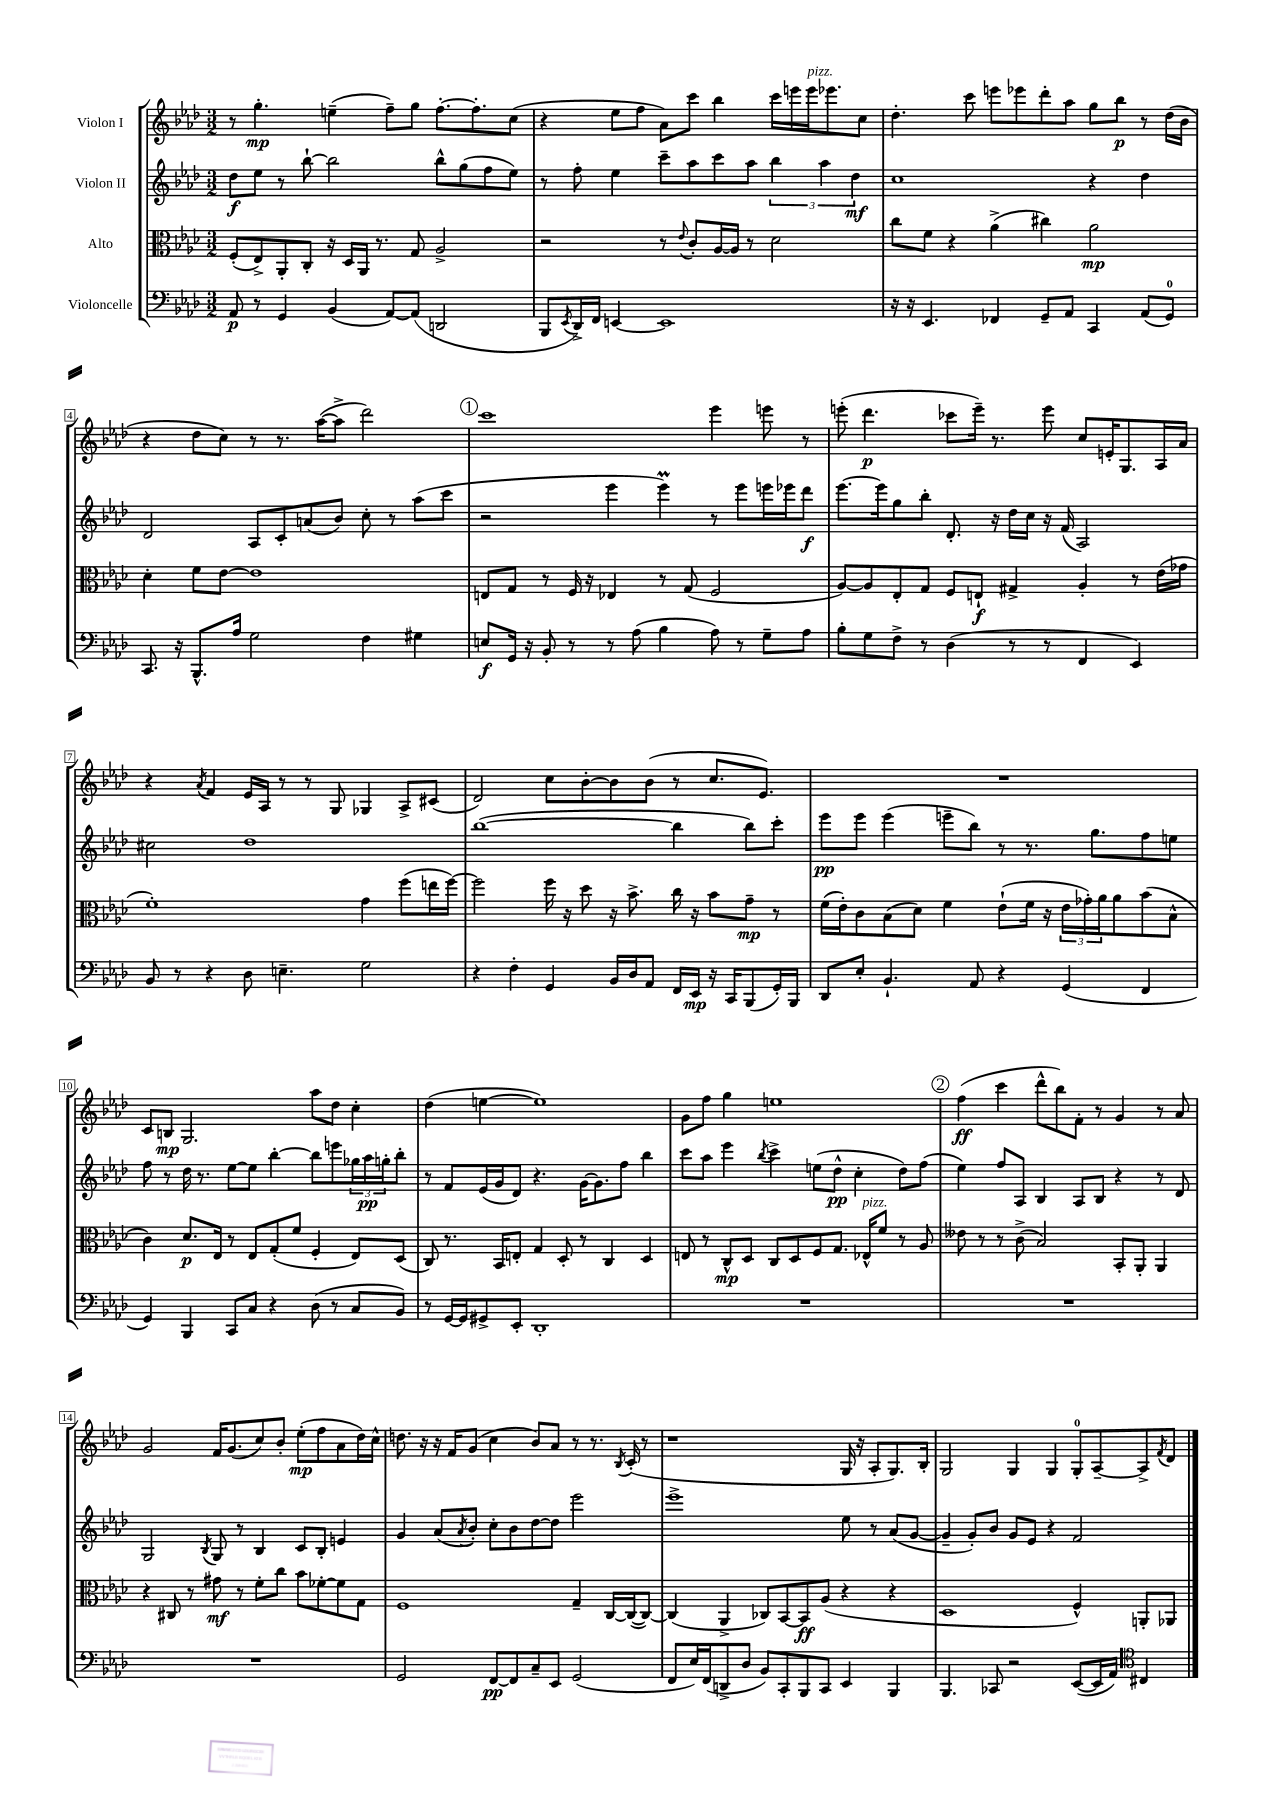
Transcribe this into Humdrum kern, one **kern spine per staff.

**kern	**kern	**kern	**kern
*staff4	*staff3	*staff2	*staff1
*clefF4	*clefC3	*clefG2	*clefG2
*k[b-e-a-d-]	*k[b-e-a-d-]	*k[b-e-a-d-]	*k[b-e-a-d-]
*M3/2	*M3/2	*M3/2	*M3/2
8AA-	(8F'	8dd-	8r
8r	8E-^)	8ee-	4.gg'
4GG	8AA-'	8r	.
.	8C'	[8bb-`	.
(4BB-	16r	2bb-]	(4ee~
.	16D-	.	.
.	16AA-	.	.
.	8.r	.	.
[8AA-)	.	.	8ff~)
(8AA-]	8G	.	8gg
2DD	2A-^	8bb-^^	[8.ff'
.	.	(8gg	.
.	.	.	8.ff']
.	.	8ff	.
.	.	8ee-)	(8cc
=	=	=	=
8BBB-	2r	8r	4r
8qEE-	.	.	.
16DD-^)	.	8ff'	.
16FF	.	.	.
[4EE	.	4ee-	8ee-
.	.	.	8ff
1EE]	8r	8ccc~	8a-)
.	8qqe-	.	.
.	8c'	8aa-	8ccc
.	[16A-	8ccc	4bb-
.	16A-]	.	.
.	8r	8aa-	.
.	2d-	6bb-	16ccc
.	.	.	16eee
.	.	.	16eee
.	.	6aa-	.
.	.	.	8.eee-
.	.	6dd-	.
.	.	.	8cc
=	=	=	=
16r	8cc	1cc	4.dd-'
16r	.	.	.
4.EE-	8f	.	.
.	4r	.	.
.	.	.	8ccc
4FF-	(4a-^	.	8eee
.	.	.	8eee-
8GG~	4cc#)	.	8ddd-'
8AA-	.	.	8aa-
4CC	2a-	4r	8gg
.	.	.	8bb-
(8AA-	.	4dd-	8r
8GG)	.	.	(16dd-
.	.	.	16b-
=	=	=	=
8.CC	4d-'	2d-	4r
16r	.	.	.
8.BBB-^^	8f	.	8dd-
.	[8e-	.	8cc)
16A-	.	.	.
2G	1e-]	8A-	8r
.	.	8c'	8.r
.	.	(8a	.
.	.	.	([16aa-
.	.	8b-)	8aa-^]
4F	.	8cc'	2ddd-)
.	.	8r	.
4G#	.	(8aa-	.
.	.	8ccc	.
=	=	=	=
8E	8E	2r	1ccc
16GG	8G	.	.
16r	.	.	.
8BB-'	8r	.	.
8r	16F	.	.
.	16r	.	.
8r	4E-	4eee-	.
(8A-	.	.	.
4B-	8r	4eee-)	.
.	(8G	.	.
8A-)	2F	8r	4eee-
8r	.	8eee-	.
8G~	.	16eee	8eee
.	.	16eee-	.
8A-	.	8ddd-	8r
=	=	=	=
8B-'	[8A-)	[8.eee-	(8eee'
8G	8A-]	.	4.ddd-
.	.	16eee-]	.
8F^	8E-'	8gg	.
8r	8G	8bb-'	.
(4D-	8F	8.d-'	8ccc-
.	8E`	.	16eee~)
.	.	16r	8.r
8r	4G#^	16dd-	.
.	.	16cc	.
8r	.	16r	8eee
.	.	(16f	.
4FF	4A-'	2A-)	8cc
.	.	.	16e'
.	.	.	8.G
4EE-)	8r	.	.
.	(16e-	.	16A-
.	16g-	.	16a-
=	=	=	=
8BB-	1f')	2cc#	4r
8r	.	.	.
.	.	.	8qa-
4r	.	.	4f
8D-	.	1dd-	16e-
.	.	.	16A-
4.E~	.	.	8r
.	.	.	8r
.	.	.	8G
2G	4g	.	4G-
.	(8ff	.	8A-^
.	16ee	.	(8c#
.	[16ff)	.	.
=	=	=	=
4r	2ff]	([1bb-	2d-)
4F'	.	.	.
4GG	16ff	.	8cc
.	16r	.	.
.	8dd-	.	[8b-'
16BB-	16r	.	8b-]
16D-	8.b-^	.	.
8AA-	.	.	(8b-
16FF	16cc	4bb-]	8r
16EE-	16r	.	.
16r	8b-	.	8.cc
16CC	.	.	.
(8BBB-	8g~	8bb-)	.
.	.	.	8.e-)
16GG')	8r	8ccc'	.
16BBB-	.	.	.
=	=	=	=
8DD-	(16f	8eee-	1.r
.	16e-')	.	.
8E-'	8c	8eee-	.
4.BB-`	(8B-	(4eee-	.
.	8d-)	.	.
.	4f	8eee~	.
8AA-	.	8bb-)	.
4r	(8e-`	8r	.
.	16f	8.r	.
.	16r	.	.
(4GG	24e-	.	.
.	24g-')	.	.
.	.	8.gg	.
.	24a-	.	.
.	8a-	.	.
4FF	(8b-	8ff	.
.	8B-^^	8ee	.
=	=	=	=
4GG)	4c)	8ff	8c
.	.	8r	8B
4BBB-	8.d-	16dd-	2.G
.	.	8.r	.
.	16E-	.	.
8CC	8r	[8ee-	.
8C	8E-	8ee-]	.
4r	(8G'	[4bb-'	.
.	8f	.	.
(8D-	4F'	8bb-]	8aa-
8r	.	8eee	8dd-
8C	8E-)	24gg-	4cc'
.	.	24aa-	.
.	.	24gg'	.
8BB-)	(8D-	8bb-'	.
=	=	=	=
8r	8C)	8r	(4dd-
[16GG	8.r	8f	.
16GG]	.	.	.
8GG#^	.	(16e-	[4ee
.	16BB-	16g	.
8EE-'	8E'	8d-)	.
1DD-'	4G	4.r	1ee])
.	8D-'	.	.
.	8r	[16g	.
.	.	8.g]	.
.	4C	.	.
.	.	8ff	.
.	4D-	4bb-	.
=	=	=	=
1.r	8E	8ccc	8g
.	8r	8aa-	8ff
.	8C^^	4eee-	4gg
.	8D-	.	.
.	.	8qbb-	.
.	8C	4ccc^	1ee
.	8D-	.	.
.	8F	(8ee	.
.	8.G	8dd-^^	.
.	.	4cc'	.
.	16E-^^	.	.
.	8f	.	.
.	8r	8dd-)	.
.	8A-	(8ff	.
=	=	=	=
1.r	8e--	4ee-)	(4ff
.	8r	.	.
.	8r	8ff	4ccc
.	(8c^	8A-	.
.	2B-)	4B-	8ddd-^^
.	.	.	8bb-)
.	.	8A-	8f'
.	.	8B-	8r
.	8BB-'	4r	4g
.	8AA-'	.	.
.	4AA-	8r	8r
.	.	8d-	8a-
=	=	=	=
1.r	4r	2G	2g
.	8C#	.	.
.	8r	.	.
.	.	8qB-	.
.	8g#	8G	16f
.	.	.	(8.g
.	8r	8r	.
.	8f'	4B-	8cc)
.	8cc	.	8b-'
.	8b-	8c	(8ee-'
.	[8f-'	8B-'	8ff
.	8f-]	4e	8a-
.	8G	.	16dd-)
.	.	.	16cc^^
=	=	=	=
2GG	1F	4g	8.dd
.	.	.	16r
.	.	(8a-	16r
.	.	.	16f
.	.	8qa-	.
.	.	8b-')	(8g
[8FF	.	8cc'	4cc
8FF]	.	8b-	.
8C~	.	[8dd-	8b-)
8EE-	.	8dd-]	8a-
(2GG	4G~	2eee-	8r
.	.	.	8.r
.	[16C	.	.
.	.	.	8qB-
.	(16C_	.	(16c'
.	8C_)	.	8r
=	=	=	=
8FF	(4C]	1eee-^	1r
16E-)	.	.	.
(16FF	.	.	.
8DD^	4AA-^	.	.
8D-	.	.	.
8BB-)	8C-)	.	.
8CC'	[8BB-	.	.
8BBB-	8BB-]	.	.
8CC	(8A-	.	.
4EE-	4r	8ee-	16G
.	.	.	16r
.	.	8r	8A-'
4BBB-	4r	(8a-	8.G)
.	.	[8g	.
.	.	.	16B-'
=	=	=	=
4.BBB-	1D-	4g~]	2G
.	.	8g')	.
8CC-	.	8b-	.
2r	.	8g	4G
.	.	8e-	.
.	.	4r	4G
([8EE-	4F^^)	2f	8G'
16EE-]	.	.	[8A-~
16AA-)	.	.	.
*clefC4	*	*	*
4C#	8AA'	.	8A-^]
.	.	.	8qf
.	8AA-	.	8d-
==	==	==	==
*-	*-	*-	*-
